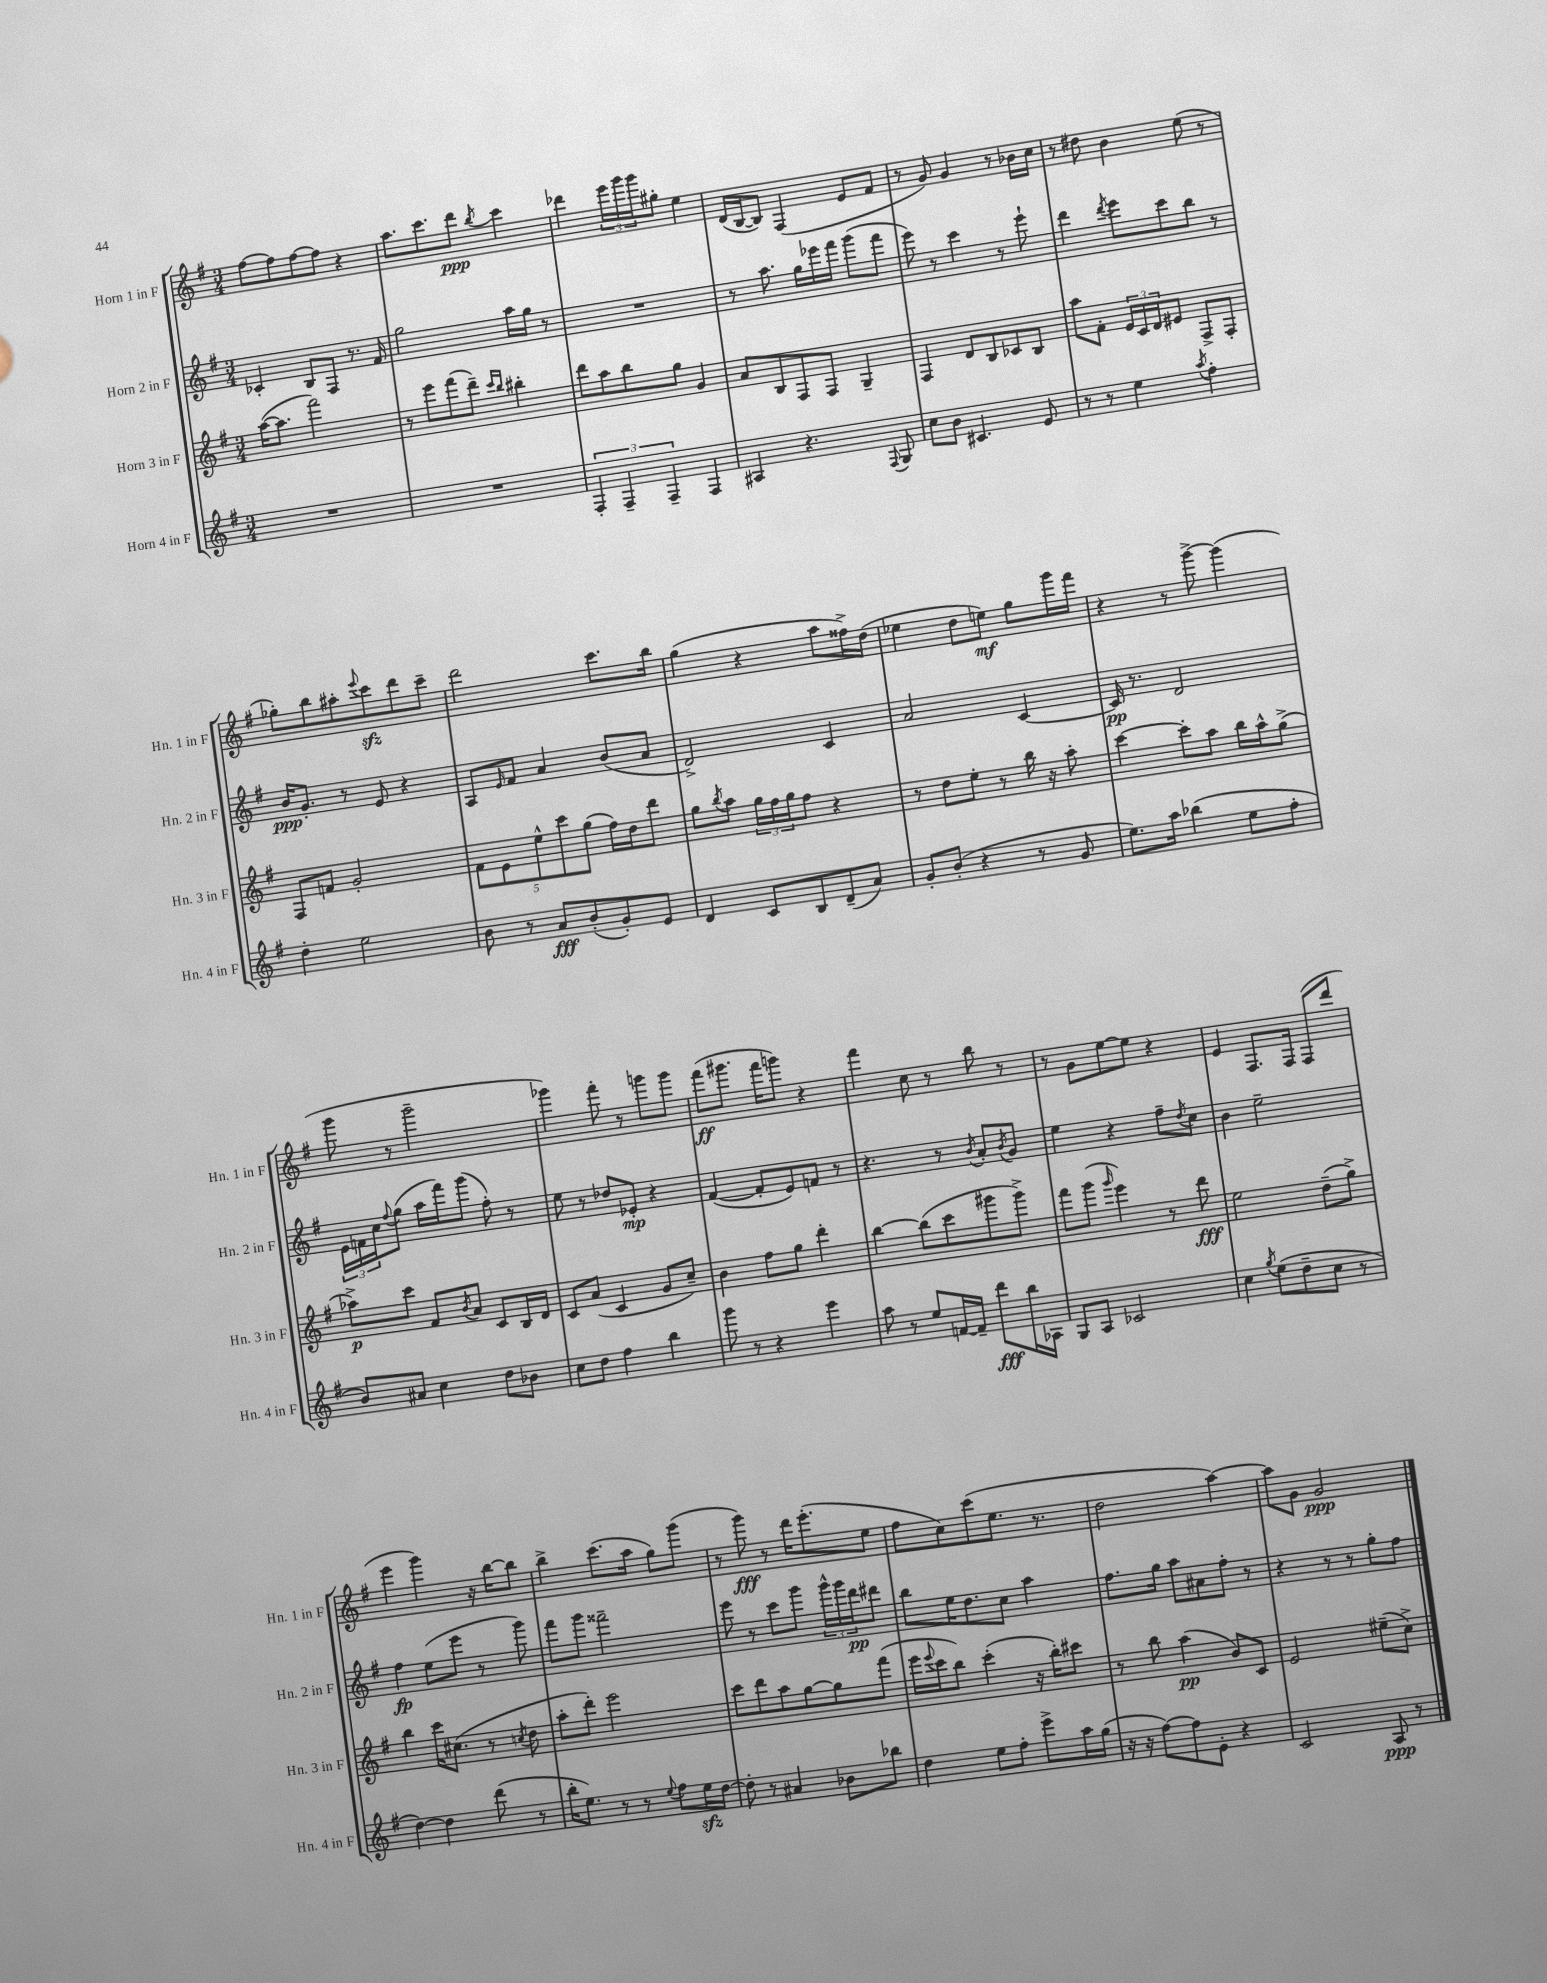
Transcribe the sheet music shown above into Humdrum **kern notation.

**kern	**dynam	**kern	**dynam	**kern	**dynam	**kern	**dynam
*part4	*part4	*part3	*part3	*part2	*part2	*part1	*part1
*staff4	*staff4	*staff3	*staff3	*staff2	*staff2	*staff1	*staff1
*I"Horn 4 in F	*	*I"Horn 3 in F	*	*I"Horn 2 in F	*	*I"Horn 1 in F	*
*I'Hn. 4 in F	*	*I'Hn. 3 in F	*	*I'Hn. 2 in F	*	*I'Hn. 1 in F	*
*clefG2	*	*clefG2	*	*clefG2	*	*clefG2	*
*k[f#]	*	*k[f#]	*	*k[f#]	*	*k[f#]	*
*M3/4	*	*M3/4	*	*M3/4	*	*M3/4	*
=100	=100	=100	=100	=100	=100	=100	=100
2.r	.	([16aa\KL	.	4c-X'/	.	[8ff#\L	.
.	.	8.aa\J]	.	.	.	.	.
.	.	.	.	.	.	8ff#\]	.
.	.	2fff#\)	.	8B/L	.	[8ff#\	.
.	.	.	.	8F#/J	.	8ff#\J]	.
.	.	.	.	8.r	.	4r	.
.	.	.	.	16f#/	.	.	.
=101	=101	=101	=101	=101	=101	=101	=101
2.r	.	8r	.	2gg\	.	8.aa\L	.
.	.	8eee\L	.	.	.	.	.
.	.	.	.	.	.	8.ccc\	.
.	.	(8fff#\	.	.	.	.	.
.	.	8ddd~\J)	.	.	.	8ddd\J	ppp
.	.	16qqccc/LL	.	.	.	.	.
.	.	16qqbb/JJ	.	.	.	8qbb/	.
.	.	4bb#X'\	.	16aa\LL	.	4ccc\	.
.	.	.	.	16gg\JJ	.	.	.
.	.	.	.	8r	.	.	.
=102	=102	=102	=102	=102	=102	=102	=102
6F#'/	.	8ddd\L	.	2.r	.	4ddd-X\	.
.	.	8aa\	.	.	.	.	.
6F#~/	.	.	.	.	.	.	.
.	.	8bb\	.	.	.	24eee\LL	.
.	.	.	.	.	.	24ggg\	.
6F#~/	.	.	.	.	.	24ggg\J	.
.	.	8gg\J	.	.	.	8gg#X'\J	.
4F#/	.	4g/	.	.	.	4ee\	.
=103	=103	=103	=103	=103	=103	=103	=103
4A#X/	.	8a/L	.	8r	.	(16d/LL	.
.	.	.	.	.	.	[16B/J	.
.	.	8B/	.	8.aa\	.	8B/J])	.
4.r	.	8F#/	.	.	.	(4F#/	.
.	.	.	.	16gg\LL	.	.	.
.	.	8F#/J	.	16eee-X\	.	.	.
.	.	.	.	16fff#\JJ	.	.	.
.	.	4G~/	.	(8ggg\L	.	8e/L	.
8qqF#/	.	.	.	.	.	.	.
8G/	.	.	.	8fff#\J	.	8f#/J	.
=104	=104	=104	=104	=104	=104	=104	=104
8cc\L	.	4F#/	.	8eee\)	.	8r	.
8b\J	.	.	.	8r	.	8g/)	.
4.c#X/	.	8d/L	.	4ccc\	.	4g/	.
.	.	8B/	.	.	.	.	.
.	.	8c-X/	.	8r	.	8r	.
8e/	.	8B/J	.	8eee`\	.	16b-X\LL	.
.	.	.	.	.	.	16cc\JJ	.
=105	=105	=105	=105	=105	=105	=105	=105
8r	.	8aa\L	.	4ddd\	.	8r	.
8r	.	8f#'\J	.	.	.	8dd#X\	.
.	.	.	.	8qddd/	.	.	.
4ee\	.	24e/LL	.	8eee\L	.	4b\	.
.	.	24c/	.	.	.	.	.
.	.	24d/J	.	.	.	.	.
.	.	8e#X/J	.	8ccc\	.	.	.
8qaa/	.	.	.	.	.	.	.
4ff#'\	.	8F#^/L	.	8bb\J	.	(8ee\	.
.	.	8F#'/J	.	8r	.	8r	.
!!LO:LB:g=z
=106	=106	=106	=106	=106	=106	=106	=106
4dd'\	.	8F#/L	.	16b/KL	ppp	8gg-X'\L)	.
.	.	.	.	8.g'/J	.	.	.
.	.	8fn/J	.	.	.	8bb\	.
2ee\	.	2g'/	.	8r	.	8aa#X'\	.
.	.	.	.	.	.	8qqeee/	.
.	.	.	.	8e/	.	8ccczz\	.
.	.	.	.	4r	.	8ddd\	.
.	.	.	.	.	.	8ccc~\J	.
=107	=107	=107	=107	=107	=107	=107	=107
8b\	.	10f#\L	.	8A/L	.	2ddd\	.
.	.	10e\	.	.	.	.	.
.	.	.	.	16qqe/	.	.	.
8r	.	.	.	8f#/J	.	.	.
.	.	10ee^^\	.	.	.	.	.
8a/L	fff	.	.	4a/	.	.	.
.	.	10ccc\	.	.	.	.	.
(8b'/	.	.	.	.	.	.	.
.	.	(10gg\J	.	.	.	.	.
8g'/)	.	16ff#\LL)	.	(8b/L	.	8.ccc\L	.
.	.	16dd\J	.	.	.	.	.
8e/J	.	8ddd\J	.	8a/J	.	.	.
.	.	.	.	.	.	16bb\Jk	.
=108	=108	=108	=108	=108	=108	=108	=108
4d/	.	8gg\L	.	2d^/)	.	(4gg\	.
.	.	8qbb/	.	.	.	.	.
.	.	8aa\J	.	.	.	.	.
8c/L	.	24gg\LL	.	.	.	4r	.
.	.	24ff#\	.	.	.	.	.
.	.	24gg\J	.	.	.	.	.
8B/	.	8ff#\J	.	.	.	.	.
(8d~/	.	4r	.	4c/	.	8aa\L	.
8a/J)	.	.	.	.	.	16ff##X^\L)	.
.	.	.	.	.	.	(16dd\JJ	.
=109	=109	=109	=109	=109	=109	=109	=109
8g'/L	.	8r	.	2a/	.	4ee-X\	.
(8b'/J	.	8dd\L	.	.	.	.	.
4r	.	8ee'\J	.	.	.	8dd\L	.
.	.	8r	.	.	.	8een\J)	mf
8r	.	16bb\	.	[4c/	.	8gg\L	.
.	.	16r	.	.	.	.	.
8g/	.	8aa'\	.	.	.	16ggg\L	.
.	.	.	.	.	.	16fff#\JJ	.
=110	=110	=110	=110	=110	=110	=110	=110
8.ee\L)	.	[4ccc\	.	16c/]	pp	4r	.
.	.	.	.	8.r	.	.	.
16aa\Jk	.	.	.	.	.	.	.
(4bb-X\	.	8ccc'\L]	.	2d/	.	8r	.
.	.	8aa\J	.	.	.	[8ggg^\	.
8ee\L	.	16bb\LL	.	.	.	(4ggg\]	.
.	.	16aa^^\J	.	.	.	.	.
8ff#'\J	.	(8gg^\J	.	.	.	.	.
!!LO:LB:g=z
=111	=111	=111	=111	=111	=111	=111	=111
8b/L)	.	8aa-X^\L)	p	24e\LL	.	8ggg\	.
.	.	.	.	24fn\	.	.	.
.	.	.	.	24cc\J	.	.	.
.	.	.	.	8qqff#/	.	.	.
8a#X/J	.	8ccc\J	.	(8gg\J	.	8r	.
4cc\	.	8f#/L	.	16aa\LL	.	2ggg~\	.
.	.	.	.	16fff#\J)	.	.	.
.	.	8qb/	.	.	.	.	.
.	.	8a/J	.	(8ggg\J	.	.	.
8dd\L	.	8c/L	.	8ff#'\)	.	.	.
8b-X\J	.	16B/L	.	8r	.	.	.
.	.	16d/JJ	.	.	.	.	.
=112	=112	=112	=112	=112	=112	=112	=112
8cc\L	.	8c/L	.	8ee\	.	4ggg-X\)	.
8dd\J	.	(8a/J	.	8r	.	.	.
4ff#\	.	4c/	.	8dd-X/L	.	8fff#'\	.
.	.	.	.	8e-X'/J	mp	8r	.
4bb\	.	8g/L	.	4r	.	8gggn\L	.
.	.	8cc~/J)	.	.	.	8ggg\J	.
=113	=113	=113	=113	=113	=113	=113	=113
8ggg\	.	4b\	.	([4f#/	.	(8fff#\L	ff
8r	.	.	.	.	.	8.ggg#X\J	.
4r	.	8ff#\L	.	8f#'/L]	.	.	.
.	.	.	.	.	.	16fff#\KL	.
.	.	8gg\J	.	8e/)	.	8gggn\J)	.
4eee\	.	4ddd'\	.	8fn/J	.	4r	.
.	.	.	.	8r	.	.	.
=114	=114	=114	=114	=114	=114	=114	=114
8aa\	.	[4bb\	.	4.r	.	4fff#\	.
8r	.	.	.	.	.	.	.
8ee/L	.	(8bb\L]	.	.	.	8cc\	.
[16fn/L	.	8ccc\	.	8r	.	8r	.
16f~/JJ]	.	.	.	.	.	.	.
.	.	.	.	8qb/	.	.	.
8ddd\L	fff	8ggg#X\	.	8a'/L	.	8bb\	.
.	.	.	.	8qb/	.	.	.
16bb\L	.	8ggg#^\J)	.	8g/J	.	8r	.
16A-X\JJ	.	.	.	.	.	.	.
=115	=115	=115	=115	=115	=115	=115	=115
8G/L	.	8fff#\L	.	4ee\	.	8r	.
8A/J	.	(8ggg\J	.	.	.	8g\L	.
.	.	16qqggg/	.	.	.	.	.
2c-X/	.	4eee\)	.	4r	.	[8ee\	.
.	.	.	.	.	.	8ee\J]	.
.	.	8r	.	8ff#~\L	.	4r	.
.	.	.	.	8qdd/	.	.	.
.	.	8ddd\	fff	8cc\J	.	.	.
=116	=116	=116	=116	=116	=116	=116	=116
4cc\	.	2ee\	.	4b\	.	4e/	.
8qgg/	.	.	.	.	.	.	.
(8ee\L	.	.	.	2ee~\	.	8.F#/L	.
8dd~\	.	.	.	.	.	.	.
.	.	.	.	.	.	16F#/Jk	.
8cc\J	.	(8dd~\L	.	.	.	(8F#/L	.
8r	.	8gg^\J)	.	.	.	8ddd/J	.
!!LO:LB:g=z
=117	=117	=117	=117	=117	=117	=117	=117
[4dd\)	.	4bb\	.	4ff#\	fp	4eee\	.
4dd\]	.	16ccc\KL	.	(8ee\L	.	4ggg\)	.
.	.	(8.cc#X\J	.	.	.	.	.
.	.	.	.	8eee\J	.	.	.
(8ddd\	.	8r	.	8r	.	16r	.
.	.	.	.	.	.	[16bb\KL	.
.	.	8qccn/	.	.	.	.	.
8r	.	8dd\	.	8ggg\)	.	8bb\J]	.
=118	=118	=118	=118	=118	=118	=118	=118
16bb'\KL	.	8aa'\L	.	8fff#\L	.	4bb^\	.
8.ee\J)	.	.	.	.	.	.	.
.	.	8ddd'\J)	.	8ggg\J	.	.	.
8r	.	2eee\	.	2fff##X~\	.	(8.ccc\L	.
8r	.	.	.	.	.	.	.
.	.	.	.	.	.	16aa\Jk	.
8qqee/	.	.	.	.	.	.	.
8ff#\L	.	.	.	.	.	8gg\L)	.
16eezz\L	.	.	.	.	.	(8ggg\J	.
[16dd\JJ	.	.	.	.	.	.	.
=119	=119	=119	=119	=119	=119	=119	=119
8dd'\]	.	8ccc\L	.	8eee\	.	8r	.
8r	.	8ddd\	.	8r	.	8ggg\)	fff
4a#X/	.	8aa\	.	8ccc\L	.	8r	.
.	.	[8gg\	.	8ggg\J	.	16ddd\KL	.
.	.	.	.	.	.	(8.eee'\	.
8b-X\L	.	8gg\]	.	24ggg^^\LL	.	.	.
.	.	.	.	24ggg\	.	.	.
.	.	.	.	24ddd\J	pp	.	.
8bb-X\J	.	(8fff#\J	.	8ddd#X\J	.	8ee\J	.
=120	=120	=120	=120	=120	=120	=120	=120
4dd\	.	16eee\LL	.	8bb\L	.	8ff#\L	.
.	.	8qqeee/	.	.	.	.	.
.	.	16ccc\J	.	.	.	.	.
.	.	8bb\J)	.	16ee\K	.	8cc\)	.
.	.	.	.	8.dd\	.	.	.
8ee\L	.	(4ccc'\	.	.	.	(8ccc\	.
8ff#'\J	.	.	.	8cc\J	.	8.ee\J	.
8eee^\L	.	16r	.	4aa\	.	.	.
.	.	16bb'\KL)	.	.	.	8.r	.
16aa\L	.	8ccc#X\J	.	.	.	.	.
(16gg\JJ	.	.	.	.	.	.	.
=121	=121	=121	=121	=121	=121	=121	=121
16r	.	8r	.	8.ff#\L	.	2dd\	.
16r	.	.	.	.	.	.	.
[8ff#\L)	.	8bb\	.	.	.	.	.
.	.	.	.	16gg\Jk	.	.	.
8ff#\]	.	(4aa\	pp	8aa\L	.	.	.
8e'\J	.	.	.	8a#X\	.	.	.
4r	.	8b/L)	.	8ff#'\J	.	[4aa\)	.
.	.	8c/J	.	8r	.	.	.
=122	=122	=122	=122	=122	=122	=122	=122
2c/	.	2e/	.	4r	.	8aa\L]	.
.	.	.	.	.	.	8g\J	.
.	.	.	.	8r	.	2g/	ppp
.	.	.	.	8r	.	.	.
8A/	ppp	(8ee#X~\L	.	8gg'\L	.	.	.
8r	.	8cc^\J)	.	8ff#\J	.	.	.
==	==	==	==	==	==	==	==
*-	*-	*-	*-	*-	*-	*-	*-
